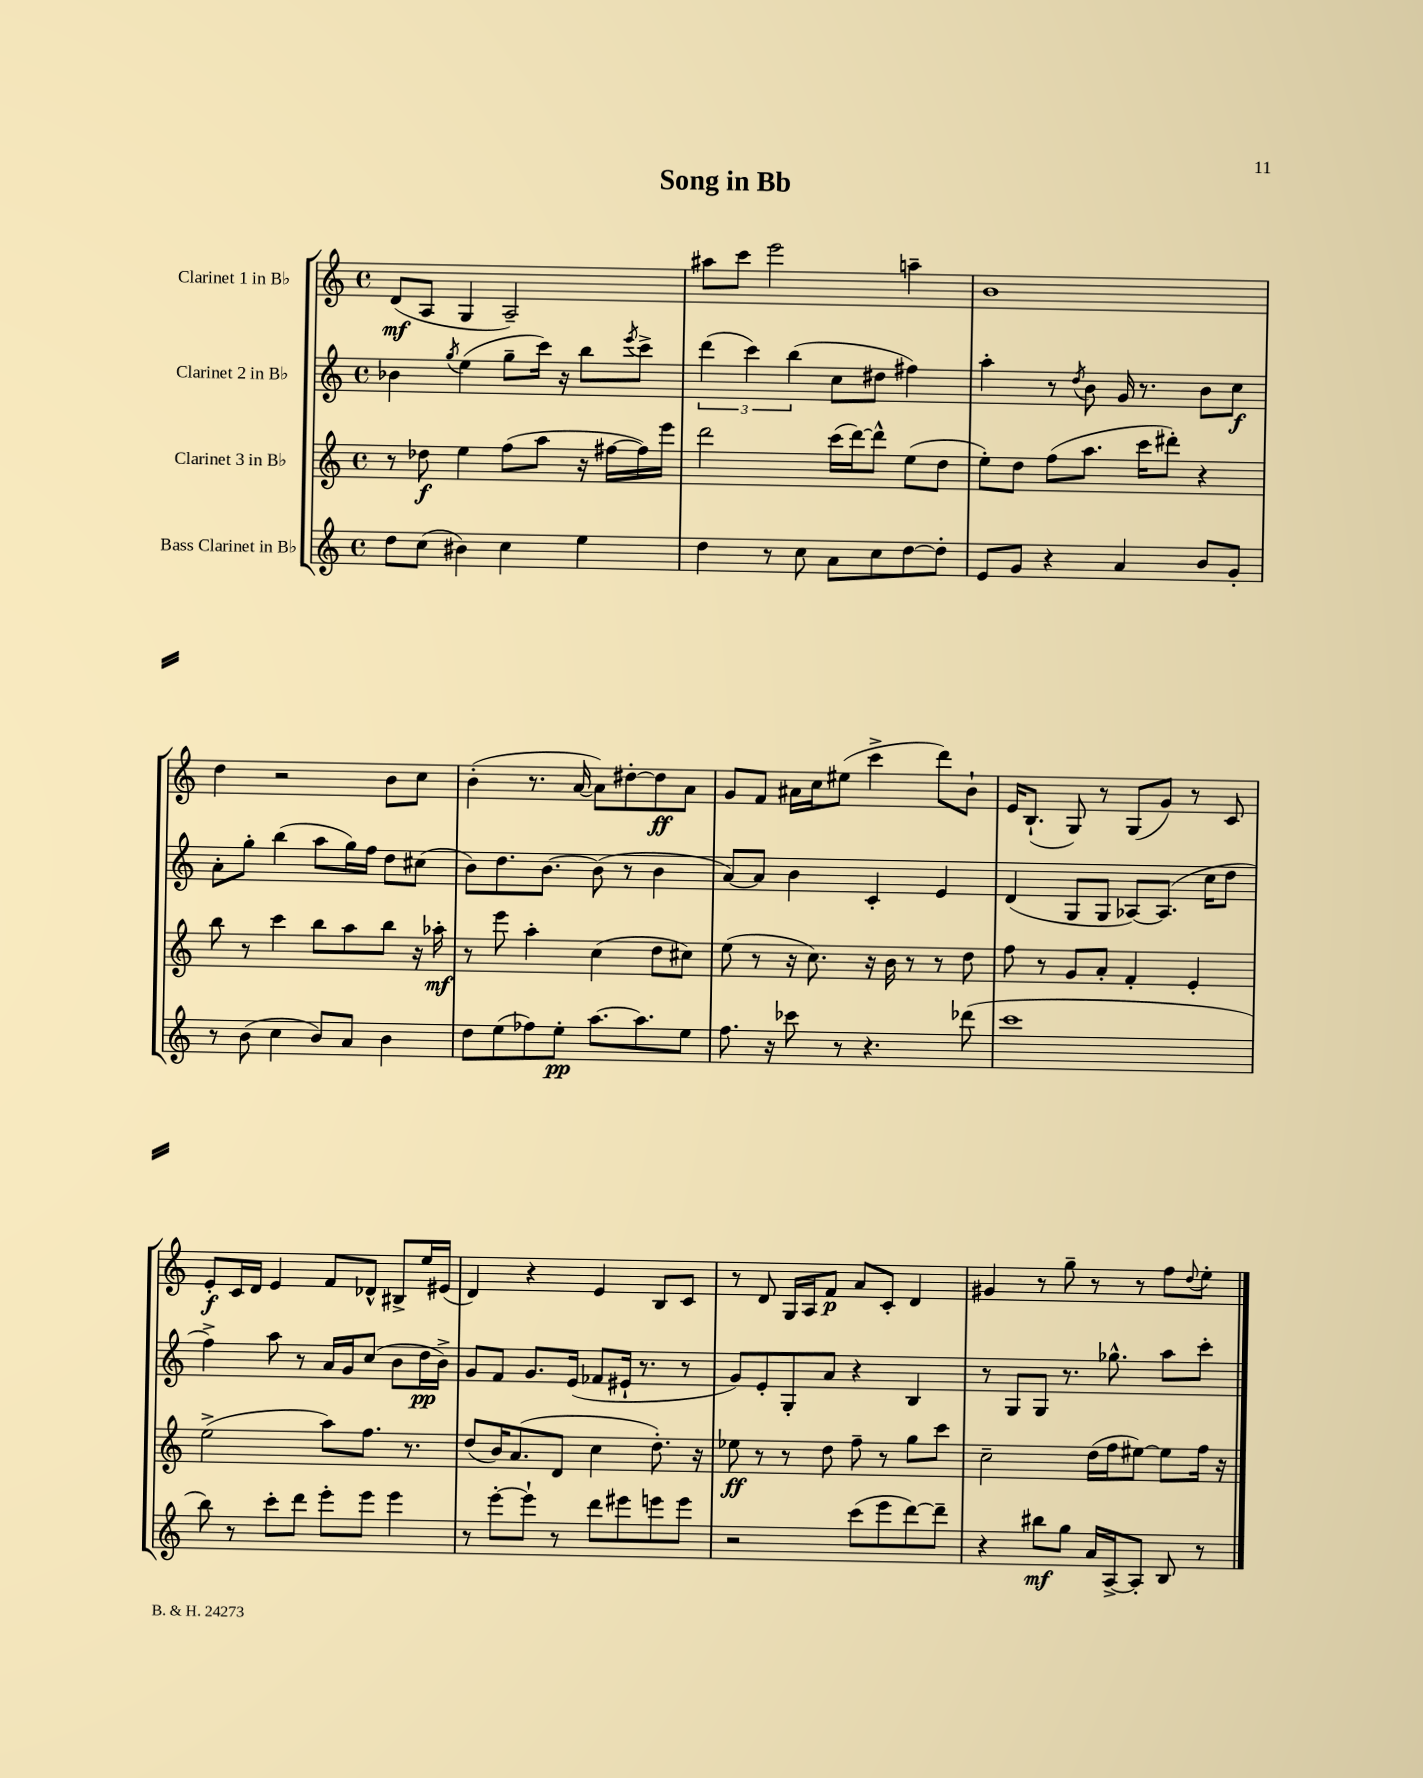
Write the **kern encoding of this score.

**kern	**kern	**kern	**kern
*staff4	*staff3	*staff2	*staff1
*clefG2	*clefG2	*clefG2	*clefG2
*k[]	*k[]	*k[]	*k[]
*M4/4	*M4/4	*M4/4	*M4/4
*met(c)	*met(c)	*met(c)	*met(c)
8dd\L	8r	4b-\	(8d/L
(8cc\J	8dd-\	.	8A/J
.	.	8qgg/	.
4b#\)	4ee\	(4ee\	4G/
4cc\	(8ff\L	8gg~\L	2A~/)
.	8aa\J	16ccc\Jk)	.
.	.	16r	.
4ee\	16r	8bb\L	.
.	[16ff#\LL	.	.
.	.	8qeee/	.
.	16ff#\])	8ccc^\J	.
.	16eee\JJ	.	.
=	=	=	=
4dd\	2ddd\	(6ddd\	8aa#\L
.	.	.	8ccc\J
.	.	6ccc\)	.
8r	.	.	2eee\
.	.	(6bb\	.
8cc\	.	.	.
8a\L	(16ccc\LL	8cc\L	.
.	[16ddd\J)	.	.
8cc\	8ddd^^\]J	8dd#\J	.
[8dd\	(8ee\L	4ff#\)	4aa~\
8dd'\]J	8dd\J	.	.
=	=	=	=
8e/L	8ee'\L)	4aa'\	1b
8g/J	8dd\J	.	.
4r	(8ff\L	8r	.
.	.	8qdd/	.
.	8.aa\J	8b\	.
4a/	.	16g/	.
.	16ccc\LK	8.r	.
.	8ddd#'\J)	.	.
8b/L	4r	8b\L	.
8g'/J	.	8cc\J	.
=	=	=	=
8r	8bb\	8a'\L	4dd\
(8b\	8r	8gg'\J	.
4cc\	4ccc\	(4bb\	2r
8b/L)	8bb\L	8aa\L	.
8a/J	8aa\	16gg\L)	.
.	.	16ff\JJ	.
4b\	8bb\J	8dd\L	8b\L
.	16r	(8cc#\J	8cc\J
.	16aa-'\	.	.
=	=	=	=
8dd\L	8r	8b\L)	(4b'\
(8ee\	8eee\	8.dd\	.
8ff-\)	4aa'\	.	8.r
.	.	[8.b\J	.
8ee'\J	.	.	.
.	.	.	[16a/
[8.aa\L	(4cc\	(8b\]	8a\]L)
.	.	8r	[8dd#'\
8.aa\]	.	.	.
.	8dd\L	4b\	8dd#\]
8ee\J	8cc#\J)	.	8a\J
=	=	=	=
8.ff\	(8ee\	[8a/L)	8g/L
.	8r	8a/]J	8f/J
16r	.	.	.
8ccc-\	16r	4b\	16a#\LL
.	8.cc\)	.	16cc\J
8r	.	.	(8ee#\J
4.r	16r	4c'/	4ccc^\
.	16b\	.	.
.	8r	.	.
.	8r	4e/	8ddd\L)
(8ddd-\	8dd\	.	8b`\J
=	=	=	=
1ccc	8ff\	(4d/	16e/LK
.	.	.	(8.B`/J
.	8r	.	.
.	8g/L	8G/L	8G/)
.	8a'/J	8G/J	8r
.	4f'/	[8A-/L)	(8G/L
.	.	(8.A-/]J	8g/J)
.	4e'/	.	8r
.	.	16cc\LK	.
.	.	8dd\J	8c/
=	=	=	=
8bb\)	(2ee^\	4ff^\)	8e'/L
8r	.	.	16c/L
.	.	.	16d/JJ
8ccc'\L	.	8aa\	4e/
8ddd\J	.	8r	.
8eee'\L	8aa\L)	16a/LL	8f/L
.	.	16g/J	.
8eee\J	8.ff\J	(8cc/J	8d-^^/J
4eee\	.	8b\L	8B#^/L
.	8.r	.	.
.	.	16dd\L	16ee/L
.	.	16b^\JJ)	(16e#/JJ
=	=	=	=
8r	(8dd/L	8g/L	4d/)
[8eee'\L	16b/K)	8f/J	.
.	(8.a/	.	.
8eee`\]J	.	8.g/L	4r
8r	8d/J	.	.
.	.	(16e/Jk	.
8ddd\L	4cc\	8f-/L	4e/
8eee#\	.	16e#`/Jk	.
.	.	8.r	.
8eee\	8.dd'\)	.	8B/L
8eee\J	.	8r	8c/J
.	16r	.	.
=	=	=	=
2r	8ee-\	8g/L)	8r
.	8r	8e'/	8d/
.	8r	8G'/	16G/LL
.	.	.	16A/J
.	8dd\	8a/J	8f/J
(8ccc\L	8ff~\	4r	8a/L
8eee\	8r	.	8c'/J
[8ddd\)	8gg\L	4B/	4d/
8ddd~\]J	8ccc\J	.	.
=	=	=	=
4r	2cc~\	8r	4g#/
.	.	8G/L	.
8bb#\L	.	8G/J	8r
8gg\J	.	8.r	8gg~\
16a/LL	(16dd\LL	.	8r
[16A^/J	16ff\J	8.gg-^^\	.
8A'/]J	[8ee#\J)	.	8r
8B/	8ee#\]L	8aa\L	8ff\L
.	.	.	8qqdd/
8r	16ff\Jk	8ccc'\J	8ee'\J
.	16r	.	.
==	==	==	==
*-	*-	*-	*-
